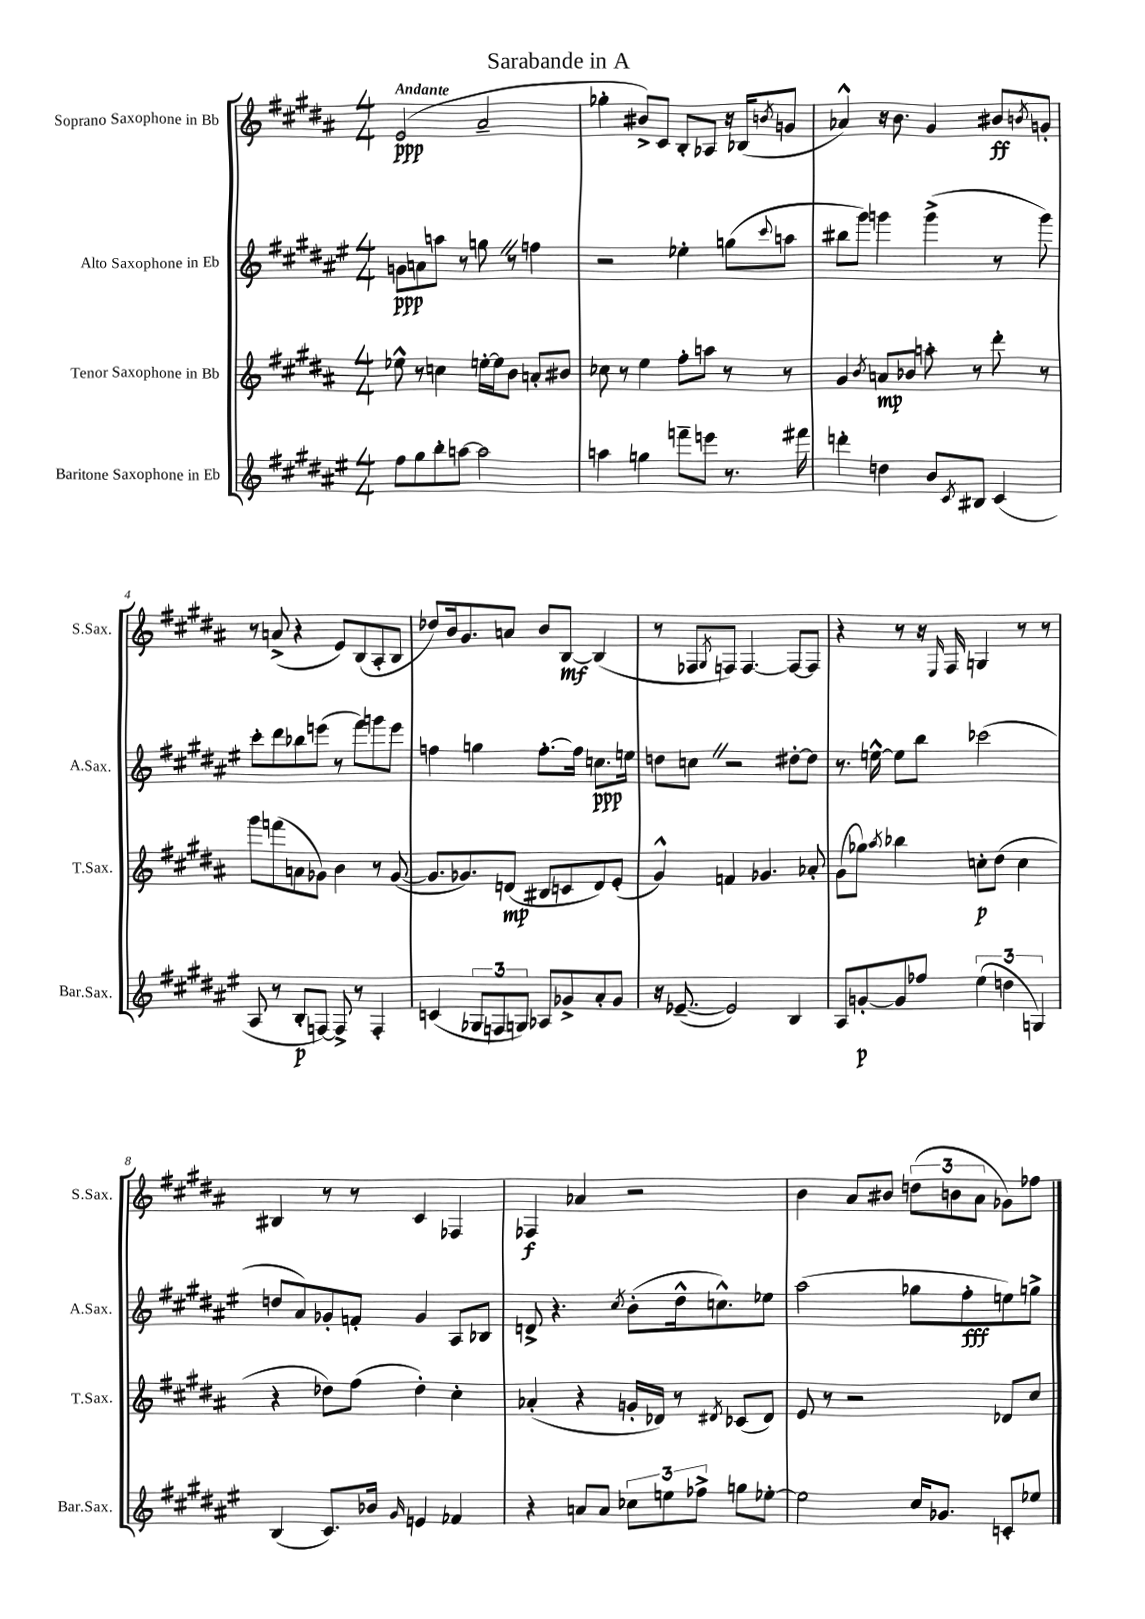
\header { title = "Sarabande in A" }
<<
\new StaffGroup <<
\new Staff = "s0" \with { instrumentName = "Soprano Saxophone in Bb" shortInstrumentName = "S.Sax." } {
    \clef treble \key b \major \numericTimeSignature \time 4/4 \tempo "Andante"
    e'2\ppp( ais'2-- |
    ges''4-. bis'8->) cis'8 b8-. aes8 r16 bes16( \acciaccatura { b'8 } g'8 |
    aes'4-^) r16 b'8. gis'4 bis'8\ff \acciaccatura { b'8 } g'8-. |
    r8 a'8->( r4 e'8) b8( ais8-. b8 |
    des''8) b'16 gis'8. a'8 b'8 b8~\mf b4( |
    r8 fes8 \acciaccatura { gis8 } f8) f4.~ f8~ f8 |
    r4 r8 r16 \grace { e16 } fis16 g4 r8 r8 |
    bis4 r8 r8 cis'4 fes4 |
    fes4\f aes'4 r2 |
    b'4 ais'8 bis'8 \tuplet 3/2 { d''8( b'8 ais'8 } ges'8) fes''8 \bar "|." |
}
\new Staff = "s1" \with { instrumentName = "Alto Saxophone in Eb" shortInstrumentName = "A.Sax." } {
    \clef treble \key fis \major \numericTimeSignature \time 4/4
    g'8\ppp a'8 a''8 r8 g''8 \once \override BreathingSign.text = \markup { \musicglyph "scripts.caesura.straight" } \breathe r8 f''4 |
    r2 ees''4-. g''8( \appoggiatura { cis'''8 } a''8 |
    bis''8 gis'''8) g'''4 g'''4->( r8 g'''8) |
    cis'''8-. dis'''8 bes''8 e'''8( r8 fis'''8) g'''8 e'''8 |
    f''4 g''4 f''8.~-. f''16 c''8.\ppp e''16 |
    d''8 c''8 \once \override BreathingSign.text = \markup { \musicglyph "scripts.caesura.straight" } \breathe r2 dis''8~-. dis''8 |
    r8. e''16~-^ e''8 b''8 ces'''2( |
    d''8 ais'8) ges'8-. f'8-. ges'4 ais8 bes8 |
    d'8-> r4. \acciaccatura { cis''8 } b'8-.( dis''16-^ c''8.-^) ees''8 |
    ais''2( ges''8 fis''8-.\fff e''8) g''8-> \bar "|." |
}
\new Staff = "s2" \with { instrumentName = "Tenor Saxophone in Bb" shortInstrumentName = "T.Sax." } {
    \clef treble \key b \major \numericTimeSignature \time 4/4
    ees''8-^ r8 c''4 e''16~-. e''16 b'8 a'8-. bis'8 |
    ces''8 r8 e''4 fis''8-. a''8 r8 r8 |
    gis'4 \acciaccatura { b'8 } a'8\mp bes'8 a''8-. r8 dis'''8-. r8 |
    gis'''8 f'''8( a'8 ges'8) b'4 r8 ges'8~( |
    ges'8. ges'8.) d'8\mp( bis8 c'8 d'8) e'8-.( |
    gis'4-^) f'4 ges'4. aes'8-. |
    gis'8( ges''8) \acciaccatura { ais''8 } bes''4 c''8-.\p dis''8( c''4 |
    r4 des''8) fis''8( des''4-.) cis''4-. |
    aes'4-.( r4 g'16-. des'16) r8 \acciaccatura { dis'8 } ces'8( dis'8) |
    e'8 r8 r2 des'8 cis''8 \bar "|." |
}
\new Staff = "s3" \with { instrumentName = "Baritone Saxophone in Eb" shortInstrumentName = "Bar.Sax." } {
    \clef treble \key fis \major \numericTimeSignature \time 4/4
    fis''8 gis''8 b''8-. a''8~ a''2 |
    a''4 g''4 f'''8-- e'''8 r8. fis'''16 |
    d'''4-. d''4 b'8 \acciaccatura { cis'8 } bis8 cis'4( |
    ais8 r8 b8-.\p f8~) f8-> r8 f4-. |
    c'4( \tuplet 3/2 { ges8 f8 g8) } aes8 ges'8-> ais'8-. ges'8 |
    r16 ees'8.~--( ees'2) b4 |
    ais8 g'8~-.\p g'8 fes''8 \tuplet 3/2 { eis''4( d''4 g4) } |
    b4( cis'8.) bes'16 \grace { gis'16 } e'4 fes'4 |
    r4 a'8 a'8 \tuplet 3/2 { ces''8 e''8 fes''8-> } g''8 ees''8~-. |
    ees''2 cis''16 ges'8. c'8-. ees''8 \bar "|." |
}
>>
>>
